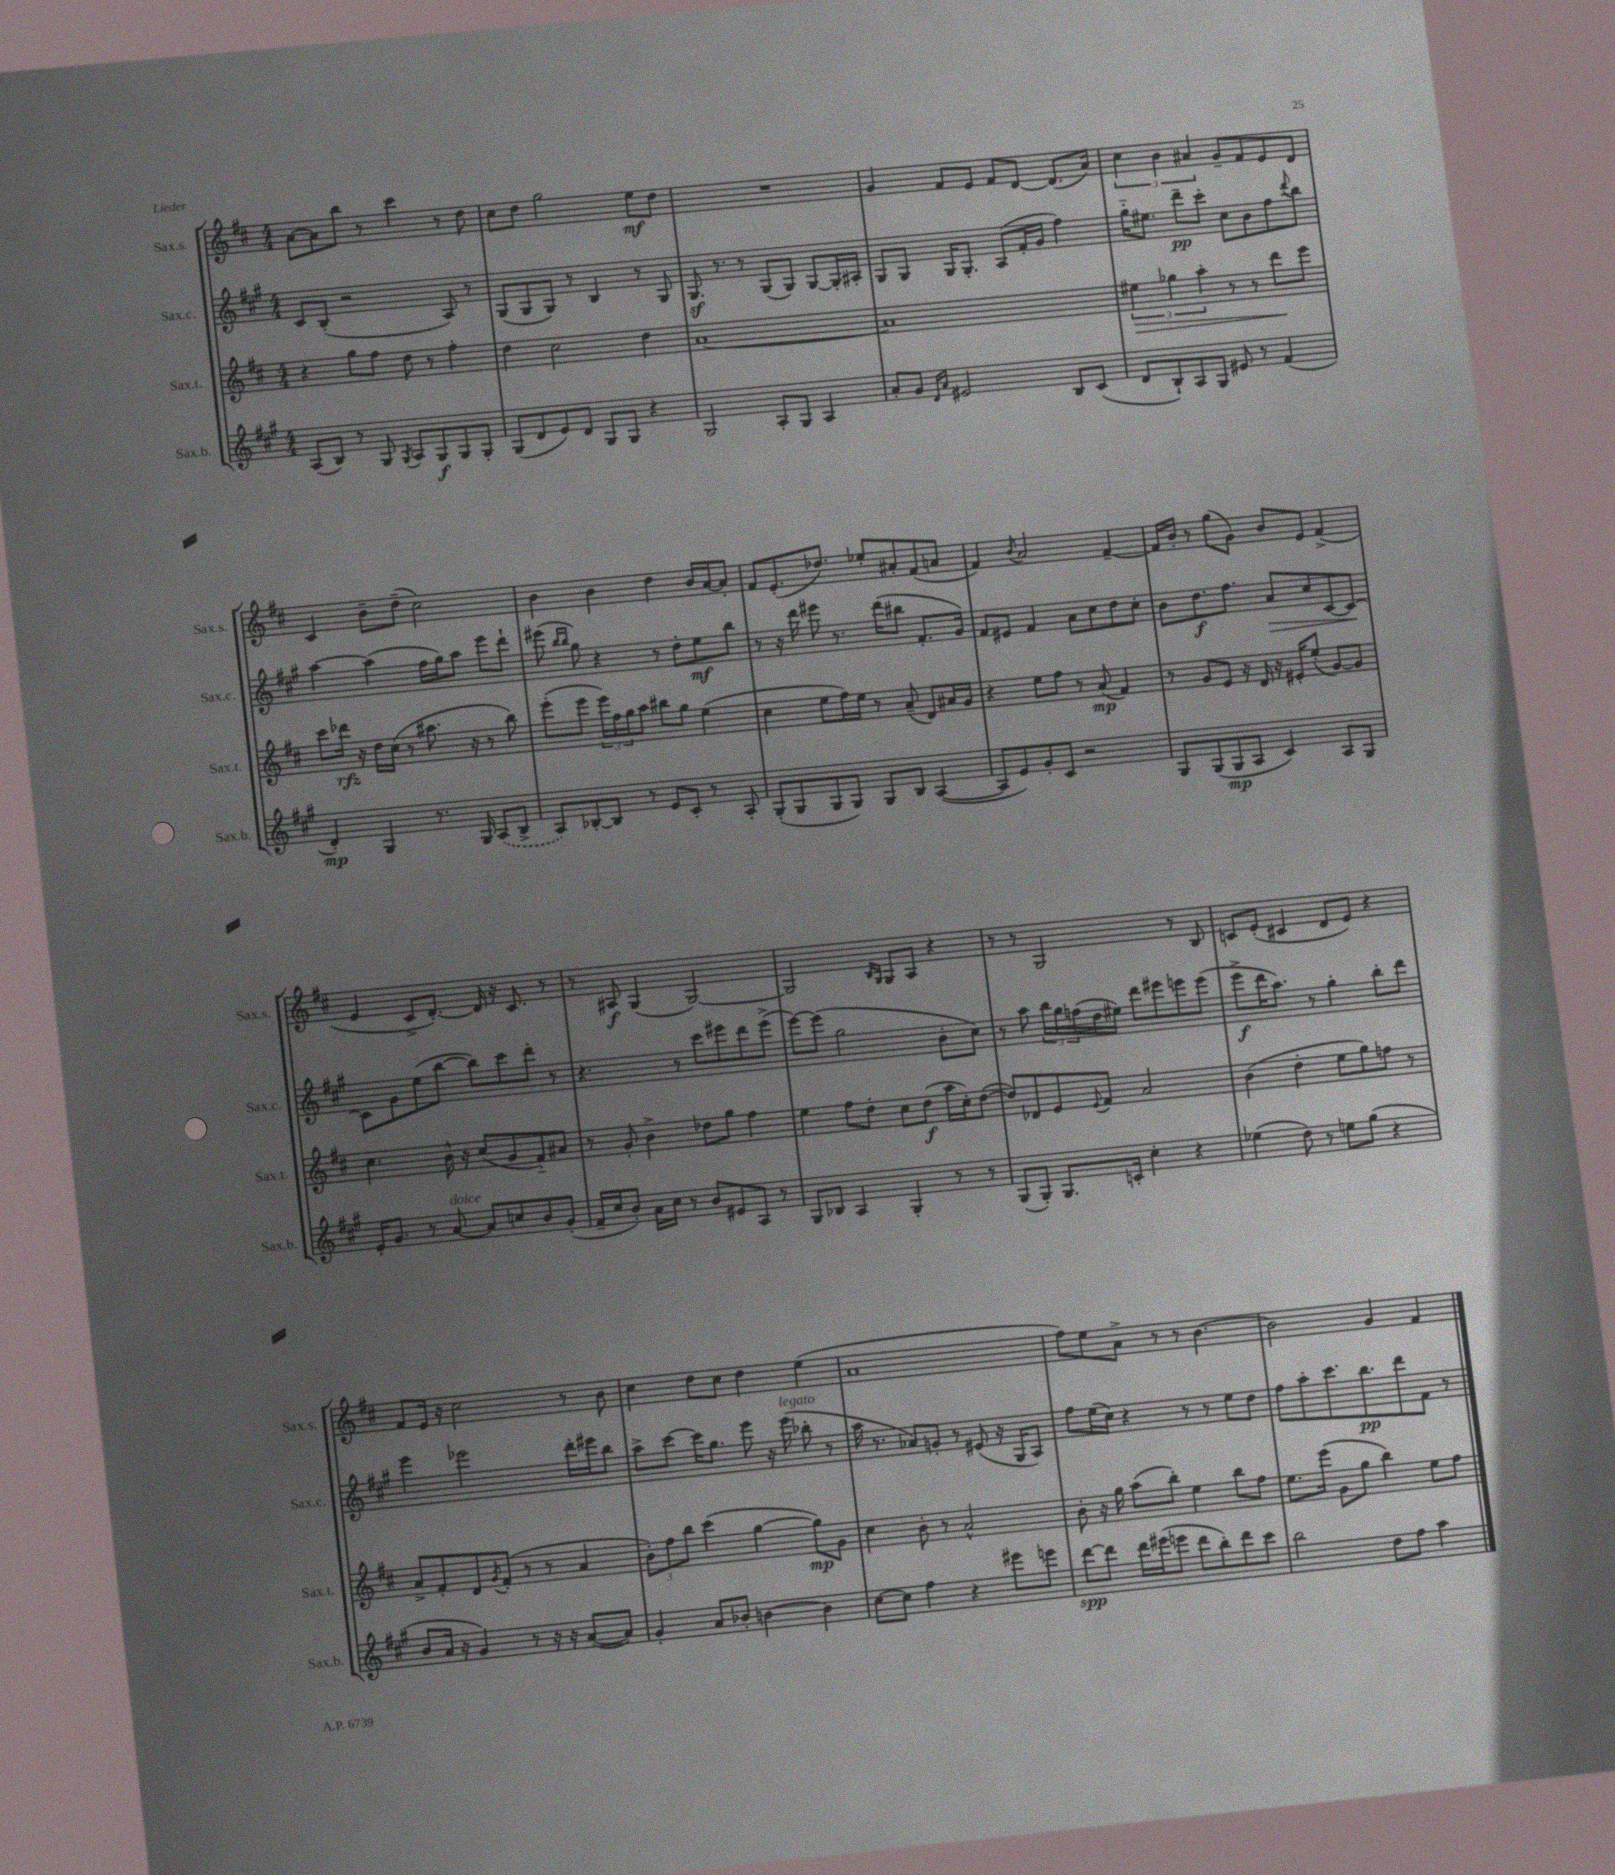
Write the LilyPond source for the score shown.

<<
\new StaffGroup <<
\new Staff = "s0" \with { instrumentName = "Sax.s." shortInstrumentName = "Sax.s." } {
    \clef treble \key d \major \numericTimeSignature \time 4/4
    a'8~ a'8 b''8 r8 cis'''4 r8 d''8 |
    cis''8 d''8 g''2 e''8\mf d''8 |
    R1 |
    g'4 fis'8 e'8 fis'8 d'8~ d'8.( a'16) |
    \tuplet 3/2 { cis''4 b'4 ais'4 } g'8-- fis'8 e'8 d'8 |
    cis'4 b'8-- d''8--( cis''2) |
    b'4 b'4 d''4 b'16 a'16~ a'8-. |
    fis'8 e'8.-.( des''8.) ees''8-. ais'8-. fis'8( a'8 |
    fis'4) \acciaccatura { b'8 } a'2 fis'4~-- |
    fis'16 b'16-. r8 g''8( g'8) b'8 e'8 fis'4->( |
    e'4 cis'8-> d'8.~-.) d'16 r16 cis'8. r8 |
    r8 ais8\f g4( g2~) |
    g2 \grace { b16 g16 } g8 a8 r4 |
    r8 r8 g2 r8 b8 |
    c'8 e'8-.( cis'4 d'8 e'8) r4 |
    fis'8 e'16 r16 cis''2 r8 b'8 |
    cis''4 d''8 cis''8 d''4 e''4( |
    a'1 |
    fis''8) e''8 a'8-> r8 r8 b'4.~ |
    b'2 g'4 fis'4 \bar "|." |
}
\new Staff = "s1" \with { instrumentName = "Sax.c." shortInstrumentName = "Sax.c." } {
    \clef treble \key a \major \numericTimeSignature \time 4/4
    cis'8 b8-.( r2 a8) r8 |
    gis8( gis8 gis8) r8 b4 r8 gis8 |
    gis8.\sf r8. r8 gis8( gis8) gis8~ gis16-. ais16-. |
    gis8 gis8 gis16 gis8.-. a8( fis'16-. gis'16 fis''4) |
    gis''16-_ eis''8. d'''8--\pp cis'''8-. cis''8 b'8 fis''8 \appoggiatura { d'''8 } b''8 |
    a''4~ a''4( fis''16 gis''16) a''8 e'''8 d'''8-! |
    eis'''8( \grace { b''16 b''16 } gis''8) r4 r8 d''8-. e''8\mf b''8 |
    r8 r16 d'''16 eis'''8 r8. d'''16( bis''8 fis'8.-. gis'16) |
    fis'8 eis'8 fis'4 a'8 cis''8 d''8 cis''8-. |
    b'8 d''8.\f fis''8. a'8\> cis''8 cis'8~ cis'8~\! |
    cis'8 gis'8 e''8( b''8~ b''8) cis'''8 d'''8-. r8 |
    r4. r8 cis'''8 eis'''8 d'''8 eis'''8->( |
    e'''8~) e'''8( gis''2 b'8-. cis''8) |
    r8 a''8 \tuplet 3/2 { b''16 gis''16 f''16( } d''16 eis''16) d'''8 eis'''8 e'''8 e'''8( |
    e'''8->\f d'''16 a''8.) r8 gis''4-. b''8-. d'''8 |
    e'''4 ees'''2 d'''16-. eis'''16 b''8 |
    a''8-> cis'''8~ cis'''16 gis''8. e'''8 r16 e'''16^\markup { \italic "legato" }( bes''8-. r8 |
    a''16 r8. aes'8) g'8-. r8 eis'8( r16 gis16 a8) |
    fis''8 e''16( cis''16) r4 r8 r8 e''8 d''8 |
    fis''8 a''8-. cis'''8. b''8.\pp d'''8 fis'8 r8 \bar "|." |
}
\new Staff = "s2" \with { instrumentName = "Sax.t." shortInstrumentName = "Sax.t." } {
    \clef treble \key d \major \numericTimeSignature \time 4/4
    r4 g''8 fis''8 d''8 r8 fis''4-. |
    d''4 cis''2 d''4 |
    a'1~ |
    a'1 |
    \tuplet 3/2 { eis''4\> ges''4 a''4-. } r8 r8 d'''8\! e'''8 |
    cis'''8 des'''16\rfz r16 d''16 cis''16( r8 ais''8. r16 r8 b''8) |
    e'''8-.( e'''8 \tuplet 3/2 { e'''16) fis''16 g''16 } a''8 bis''8 g''8 e''4( |
    cis''4 e''8 fis''16) e''16 r8 a'8--( d'8) ais'16 g'16 |
    r4 e''8 fis''8 r8 a'8\mp( fis'4) |
    r8 g'8 e'8 r16 d'16 r16 eis'16-. e''8-.( g'8~) g'8 |
    cis''4. b'16-^ r16 cis''8( g'8 fis'8-_) ais'8 |
    r8 g'8-. b'4-> des''8 g''8 fis''4 |
    e''4 fis''8 d''8-. cis''8 d''8\f( a''16 cis''16-.) d''8~( |
    d''8) des'8 e'8 \appoggiatura { e'8 } fis'8 a'2 |
    b'4( d''4-. e''8 g''8) f''8 r8 |
    a'8-> fis'8-. d'8 \acciaccatura { g'8 } fis'8-.( r8 r8 a'4 |
    \tuplet 3/2 { b'8-.) fis''8 b''8 } cis'''4( g''4~ g''8\mp) g'8 |
    cis''4 b'8-. r8 a'2-^ |
    b'8-. r16 g''16 a''8( b''8-.) e''4 b''8 fis''8 |
    e''8. e'''16( g'8 g''8 b''4) e''8 fis''8 \bar "|." |
}
\new Staff = "s3" \with { instrumentName = "Sax.b." shortInstrumentName = "Sax.b." } {
    \clef treble \key a \major \numericTimeSignature \time 4/4
    a8( b8) r8 gis8 \acciaccatura { gis8 } a8 gis8\f gis8 gis8-. |
    gis8( d'8 e'8) d'8 gis8 gis8 r4 |
    gis2 a8-. gis8 a4 |
    a'8-. gis'8 \grace { d'16 a'16 } eis'2 b8 cis'8( |
    d'8 b8-!) a8 gis8 eis'8 r8 fis'4( |
    d'4-.\mp) gis4 r8. gis16 \once \slurDashed a8( b8-> |
    a8) bes8~-. bes8 r8 e'8 cis'8-. r8 a8-. |
    gis8-.( gis8 gis8 gis8) gis8 b8 a4~( |
    a8 e'8) gis'8-. cis'8 r2 |
    gis8 gis8( gis8\mp a8 cis'4) a8 gis8 |
    e'16-. gis'8. r8 a'8~^\markup { \italic "dolce" } a'8 c''8 b'8 gis'8-.( |
    fis'16-- cis''16 b'8-.) a'16 cis''16 r8 b'8 eis'8 a8 r8 |
    gis8 bes8 a4 gis4-. r8 r8 |
    gis8( gis8-.) gis8. c'16-. cis''4-. r4 |
    ees''4( d''8) r8 e''8 gis''8( r4 |
    b'8 a'16 r16 gis'4) r8 r16 r16 a'8~( a'8) |
    gis'4-. a'8 bes'8-. b'4~ b'4 |
    cis''8~ cis''8 fis''4 r4 eis'''8 e'''8 |
    d'''8~\spp d'''8 d'''16 eis'''16( e'''8 d'''8 b''8-.) d'''8 cis'''8 |
    b''2 d''8 fis''8 a''4 \bar "|." |
}
>>
>>
\layout { \context { \Score \remove "Bar_number_engraver" } }
